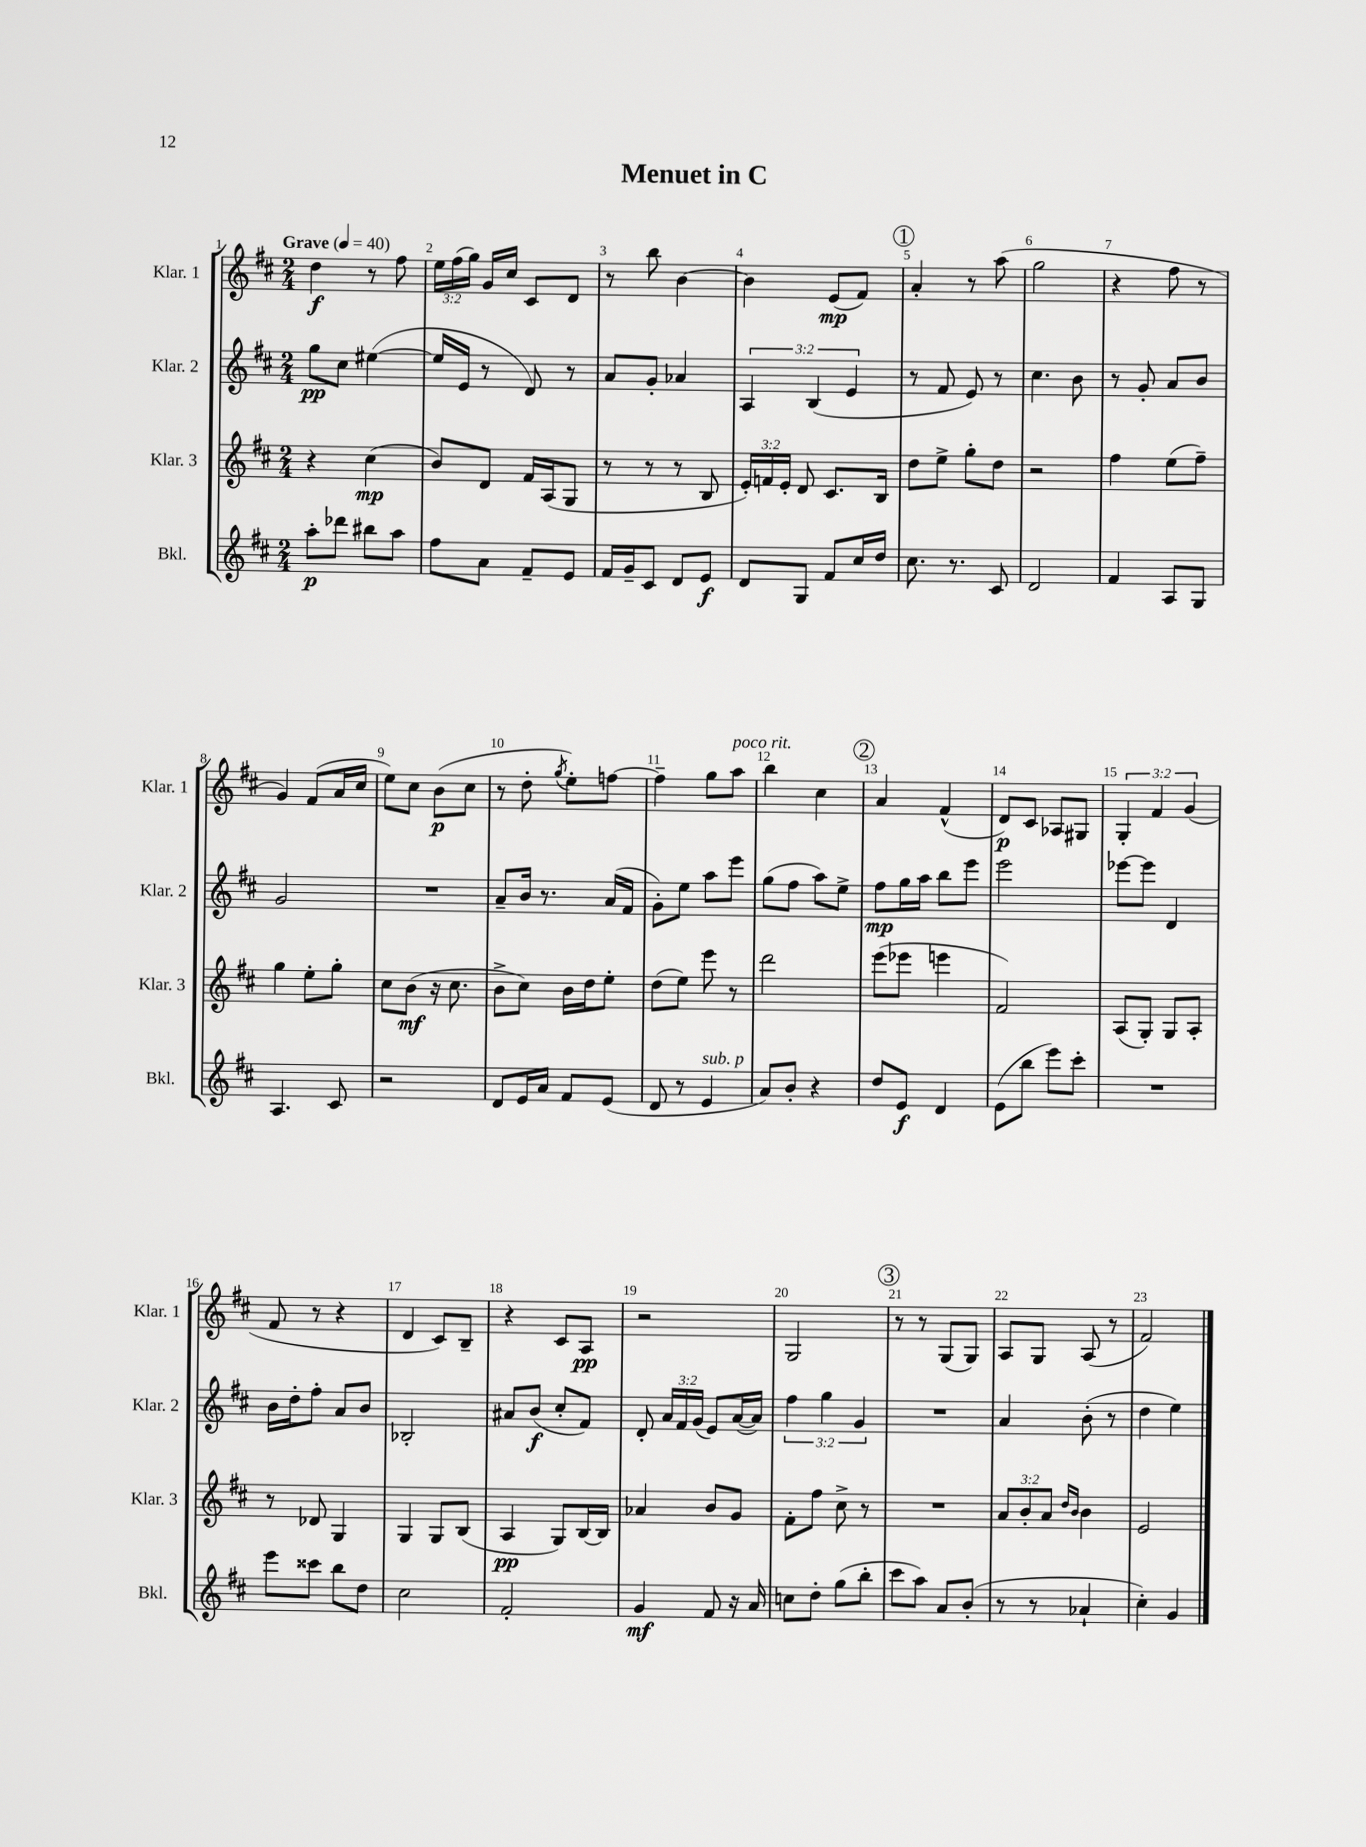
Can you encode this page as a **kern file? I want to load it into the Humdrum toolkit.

**kern	**kern	**kern	**kern
*staff4	*staff3	*staff2	*staff1
*clefG2	*clefG2	*clefG2	*clefG2
*k[f#c#]	*k[f#c#]	*k[f#c#]	*k[f#c#]
*M2/4	*M2/4	*M2/4	*M2/4
*MM40	*MM40	*MM40	*MM40
8aa'\L	4r	8gg\L	4dd\
8ddd-\J	.	8cc#\J	.
8bb#\L	(4cc#\	([4ee#\	8r
8aa\J	.	.	8ff#\
=	=	=	=
8ff#\L	8b/L)	16ee#/]LL	24ee\LL
.	.	.	(24ff#\
.	.	16e/JJ	.
.	.	.	24gg\JJ)
8a\J	8d/J	8r	16g/LL
.	.	.	16cc#/JJ
8f#~/L	16f#/LL	8d/)	8c#/L
.	(16A/J	.	.
8e/J	8G/J	8r	8d/J
=	=	=	=
16f#/LL	8r	8a/L	8r
16g~/J	.	.	.
8c#/J	8r	8g'/J	8bb\
8d/L	8r	4a-/	[4b\
8e/J	8B/	.	.
=	=	=	=
8d/L	24e'/LL)	6A/	4b\]
.	24f/	.	.
.	24e'/JJ	.	.
8G/J	8d/	.	.
.	.	(6B/	.
8f#/L	8.c#/L	.	(8e/L
.	.	6e/	.
16cc#/L	.	.	8f#/J)
16dd/JJ	16B/Jk	.	.
=	=	=	=
8.cc#\	8dd\L	8r	4a'/
.	8ee^\J	8f#/	.
8.r	.	.	.
.	8gg'\L	8e/)	8r
8c#/	8dd\J	8r	(8aa\
=	=	=	=
2d/	2r	4.cc#\	2gg\
.	.	8b\	.
=	=	=	=
4f#/	4ff#\	8r	4r
.	.	8g'/	.
8A/L	(8ee\L	8a/L	8ff#\
8G/J	8ff#~\J)	8b/J	8r
=	=	=	=
4.A/	4gg\	2g/	4g/)
.	8ee'\L	.	(8f#/L
8c#/	8gg'\J	.	16a/L
.	.	.	16cc#/JJ
=	=	=	=
2r	8cc#\L	2r	8ee\L)
.	(8b\J	.	8cc#\J
.	16r	.	(8b\L
.	8.cc#\	.	.
.	.	.	8cc#\J
=	=	=	=
8d/L	8b^\L	8a~/L	8r
16e/L	8cc#\J)	16b/Jk	8dd'\
16a/JJ	.	8.r	.
.	.	.	8qgg/
8f#/L	16b\LL	.	8ee'\L)
.	16dd\J	.	.
(8e/J	8ee'\J	(16a/LL	[8ff\J
.	.	16f#/JJ	.
=	=	=	=
8d/	(8dd\L	8g'\L)	4ff~\]
8r	8ee\J)	8ee\J	.
4e/	8eee\	8aa\L	8gg\L
.	8r	8eee\J	8aa\J
=	=	=	=
8a/L)	2ddd\	(8gg\L	4bb\
8b'/J	.	8ff#\J	.
4r	.	8aa\L)	4cc#\
.	.	8ee^\J	.
=	=	=	=
8dd/L	(8eee\L	8ff#\L	4a/
8e/J	8eee-\J	16gg\L	.
.	.	16aa\JJ	.
4d/	4eee\	8bb\L	(4f#^^/
.	.	8eee\J	.
=	=	=	=
(8e\L	2f#/)	2eee\	8d/L)
8bb\J	.	.	8c#/J
8eee\L)	.	.	8A-/L
8ccc#'\J	.	.	8G#/J
=	=	=	=
2r	(8A/L	[8eee-\L	6G'/
.	8G'/J)	8eee-\]J	.
.	.	.	6f#/
.	8G/L	4d/	.
.	.	.	(6g/
.	8A'/J	.	.
=	=	=	=
8eee\L	8r	16b\LL	8f#/
.	.	16dd'\J	.
8ccc##\J	8d-/	8ff#'\J	8r
8bb\L	4G/	8a/L	4r
8dd\J	.	8b/J	.
=	=	=	=
2cc#\	4G/	2B-'/	4d/
.	8G/L	.	8c#/L)
.	(8B/J	.	8B~/J
=	=	=	=
2f#'/	4A/	8a#/L	4r
.	.	(8b/J	.
.	8G/L)	8cc#'/L	8c#/L
.	[16B/L	8f#/J)	8A/J
.	16B/]JJ	.	.
=	=	=	=
4g/	4a-/	8d'/	2r
.	.	24a/LL	.
.	.	24f#/	.
.	.	(24g/JJ	.
8f#/	8b/L	8e/L)	.
16r	8g/J	([16a/L	.
16a/	.	16a/]JJ)	.
=	=	=	=
8cc\L	8f#'\L	6ff#\	2G/
8dd'\J	8ff#\J	.	.
.	.	6gg\	.
(8gg\L	8cc#^\	.	.
.	.	6g/	.
8bb'\J	8r	.	.
=	=	=	=
8ccc#\L	2r	2r	8r
8aa\J)	.	.	8r
8a/L	.	.	(8G/L
(8b'/J	.	.	8G/J)
=	=	=	=
8r	12a/L	4a/	8A/L
.	12b'/	.	.
8r	.	.	8G/J
.	12a/J	.	.
.	16qqdd/LL	.	.
.	16qqb/JJ	.	.
4a-`/	4b\	(8b'\	(8A/
.	.	8r	8r
=	=	=	=
4cc#'\)	2e/	4dd\	2f#/)
4g/	.	4ee\)	.
==	==	==	==
*-	*-	*-	*-
